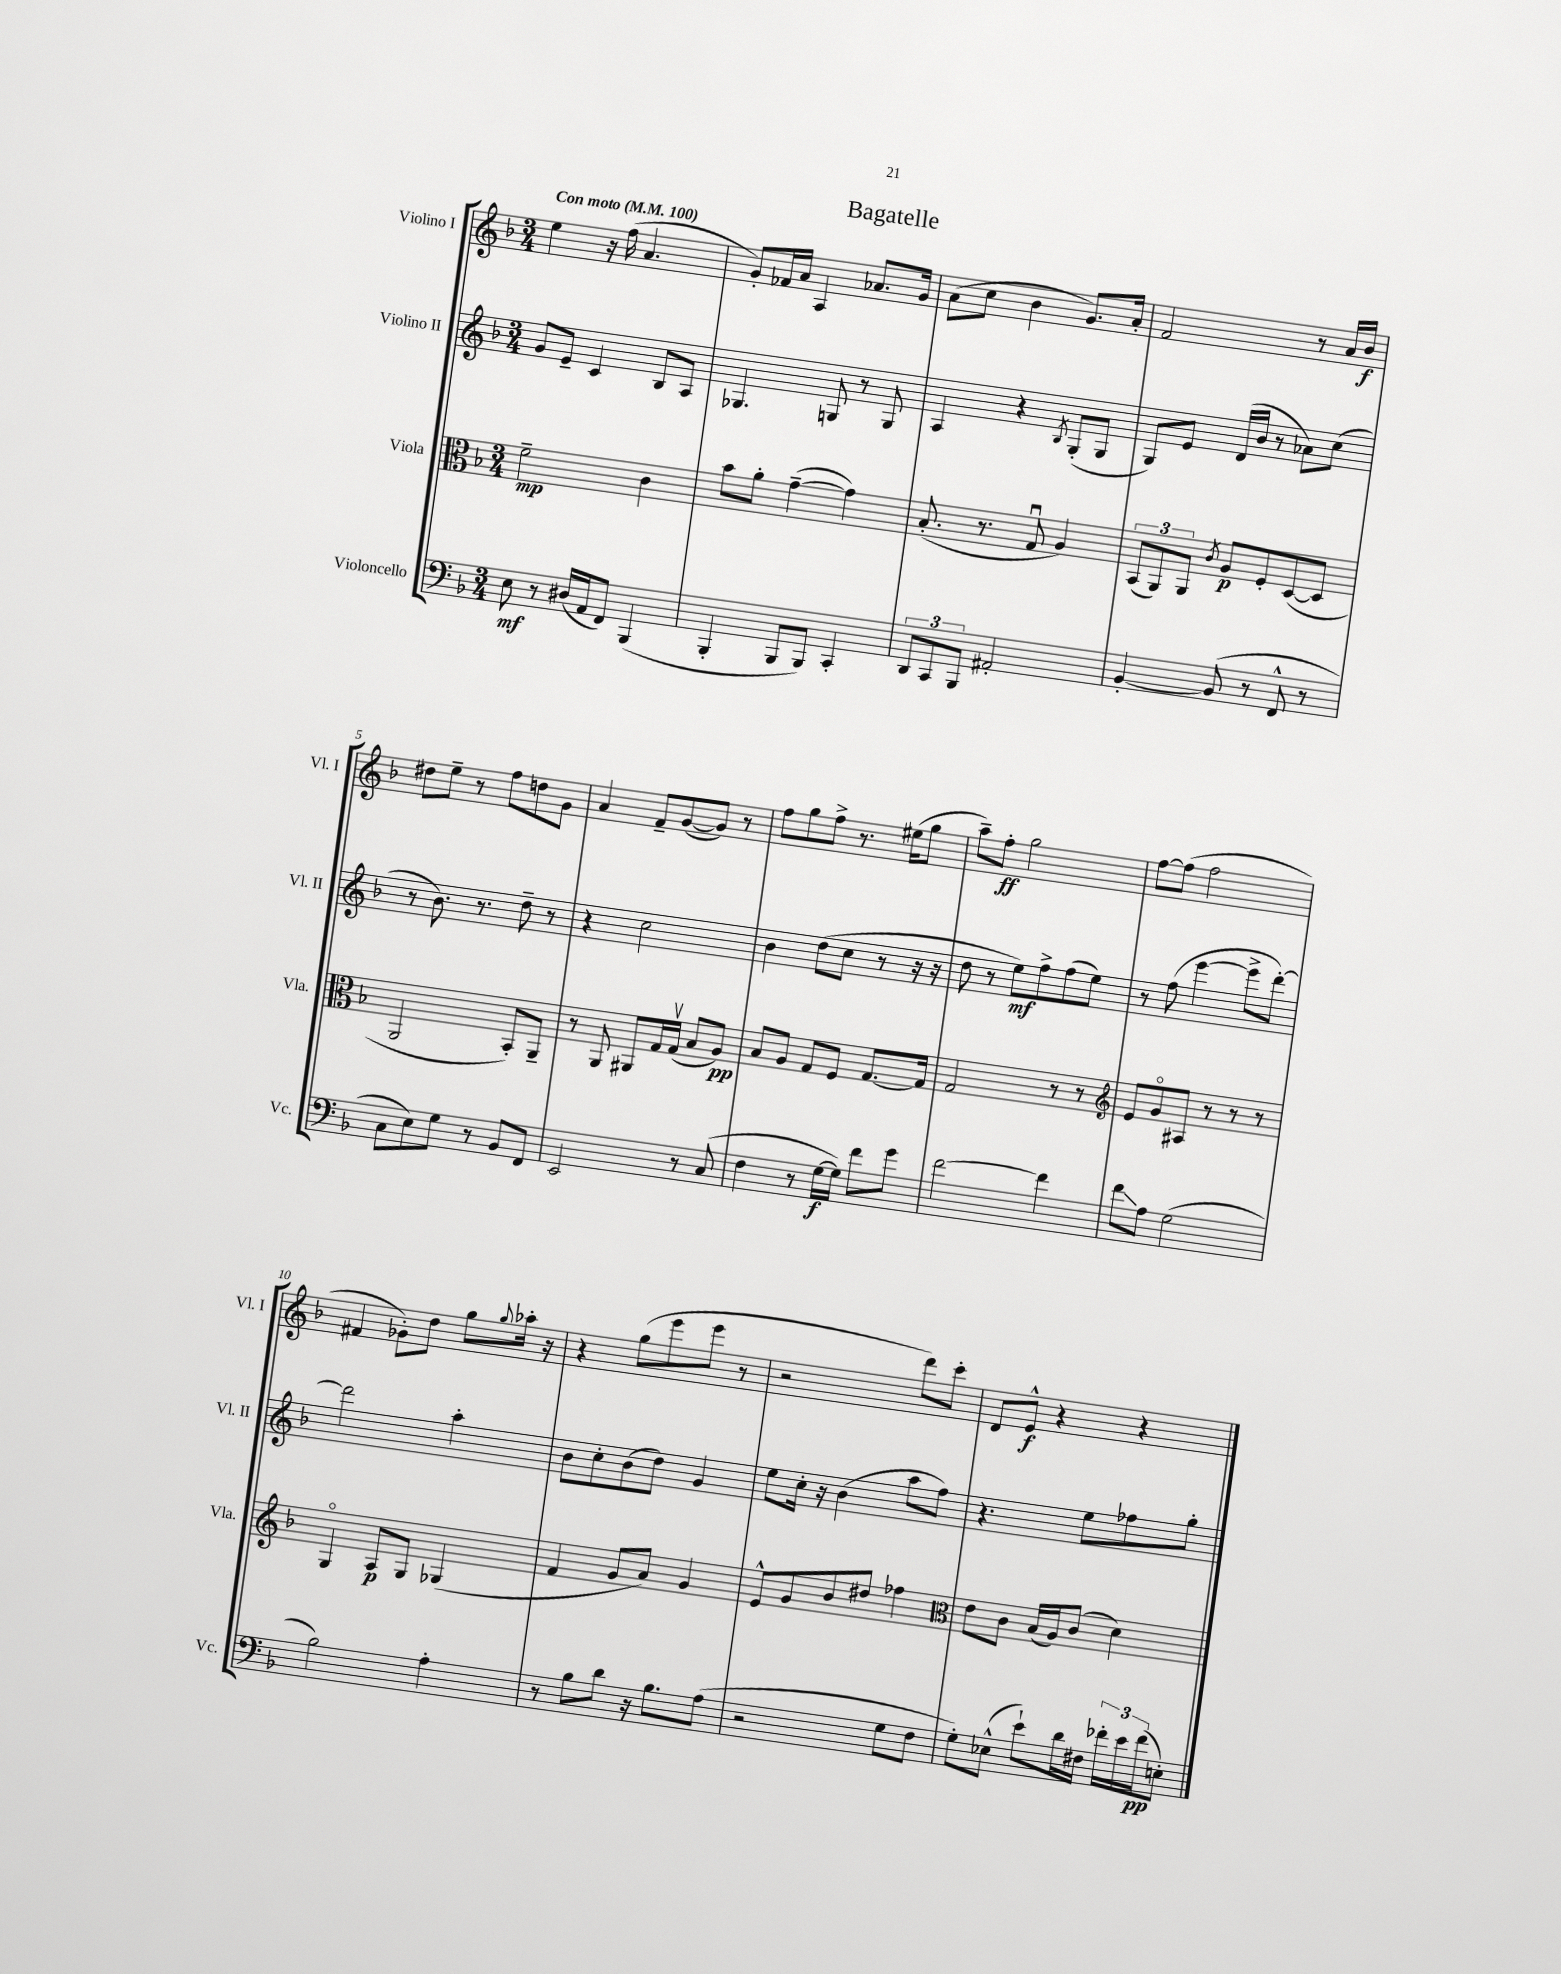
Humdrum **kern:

**kern	**kern	**kern	**kern
*staff4	*staff3	*staff2	*staff1
*clefF4	*clefC3	*clefG2	*clefG2
*k[b-]	*k[b-]	*k[b-]	*k[b-]
*M3/4	*M3/4	*M3/4	*M3/4
*MM100	*MM100	*MM100	*MM100
8E	2f~	8g	4ee
8r	.	8e~	.
(16D#	.	4c	16r
16AA	.	.	(16ff
8FF)	.	.	4.a
(4BBB-	4c	8B-	.
.	.	8A	.
=	=	=	=
4BBB-'	8b-	4.G-	8g')
.	8a'	.	16f-
.	.	.	16a
8BBB-	([4g~	.	4A
8BBB-)	.	8G	.
4CC'	4g])	8r	8.a-
.	.	8G	.
.	.	.	16g
=	=	=	=
12DD	(8.B-'	4A	(8a
12CC	.	.	.
.	.	.	8cc
12BBB-	.	.	.
.	8.r	.	.
2AA#'	.	4r	4b-
.	8Gu	.	.
.	.	8qB-	.
.	4A)	(8G'	8.g)
.	.	8G	.
.	.	.	16a'
=	=	=	=
[4BB-'	(12BB-	8G)	2f
.	12AA)	.	.
.	.	8e	.
.	12AA	.	.
.	8qc	.	.
(8BB-]	8A	(16d	.
.	.	16b-	.
8r	8F'	8r	.
8FF^^	([8D	8a-)	8r
8r	8D]	(8cc	16a
.	.	.	16b-
=	=	=	=
8C	2AA	8r	8dd#
8E)	.	8.b-)	8ee~
8G	.	.	8r
.	.	8.r	.
8r	.	.	8ff
8BB-	8BB-')	8dd~	8dd
8FF	8AA~	8r	8g
=	=	=	=
2EE	8r	4r	4a
.	8AA	.	.
.	8AA#	2cc	8f~
.	16G	.	([8g
.	(16Gv	.	.
8r	8B-	.	8g])
(8C	8A)	.	8r
=	=	=	=
4F	8B-	4b-	8ff
.	8A	.	8gg
8r	8G	(8dd	8ff^
[16G	8F	8cc	8.r
16G])	.	.	.
8f	[8.G	8r	.
.	.	.	(16ee#
8g	.	16r	8gg
.	16G]	16r	.
=	=	=	=
[2f	2G	8dd	8aa~)
.	.	8r	8ff'
.	.	8ee)	2gg
.	.	8ff^	.
4f]	8r	(8ff	.
.	8r	8ee)	.
=	=	=	=
*	*clefG2	*	*
8f	8e	8r	[8ff
8A	8go	(8ff	(8ff]
(2G	8A#	[4eee	2ff
.	8r	.	.
.	8r	8eee^]	.
.	8r	[8ddd')	.
=	=	=	=
2B-)	4Go	2ddd]	4f#
.	8A	.	8g-')
.	8G	.	8dd
4A'	(4G-	4aa'	8gg
.	.	.	8qqgg
.	.	.	16aa-'
.	.	.	16r
=	=	=	=
8r	4f	8b-	4r
8B-	.	8cc'	.
8d	8g	(8b-	(8gg
16r	8a)	8dd)	8eee
8.B-	.	.	.
.	4g	4g	8eee
(8A	.	.	8r
=	=	=	=
2r	8e^^	8ee	2r
.	8g	16cc'	.
.	.	16r	.
.	8b-	(4b-	.
.	8dd#	.	.
8G	4ff-	8aa	8ddd)
8F	.	8ff)	8ccc'
=	=	=	=
*	*clefC3	*	*
8G')	8e	4.r	8d
(8E-^^	8c	.	8e^^
8e`)	(16B-	.	4r
.	16A)	.	.
16d	(8c	8ee	.
16F#	.	.	.
24f-'	4d)	8ff-	4r
24e	.	.	.
(24f-	.	.	.
8E')	.	8gg'	.
==	==	==	==
*-	*-	*-	*-
